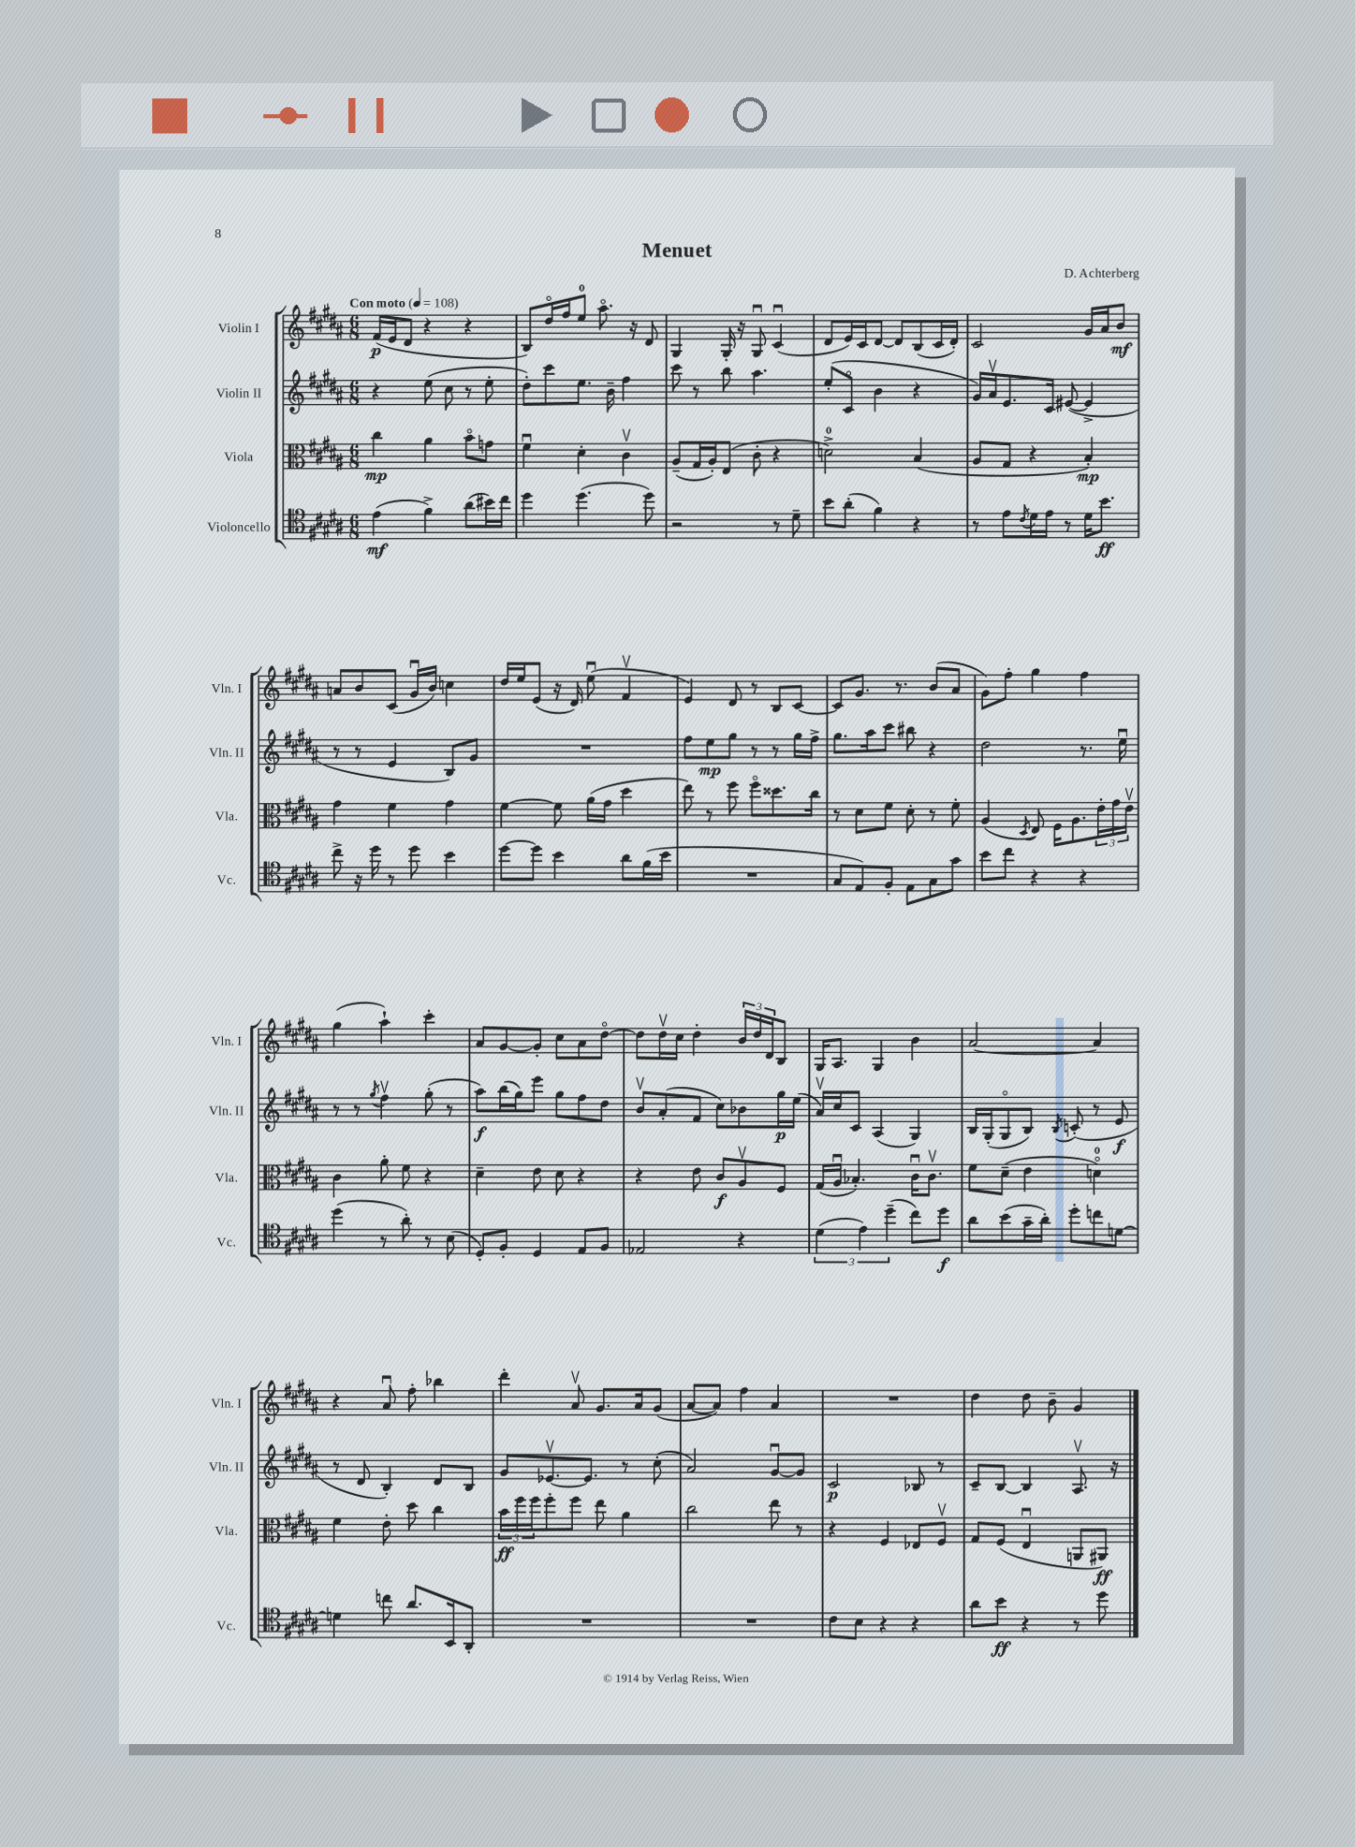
\header { title = "Menuet" composer = "D. Achterberg" }
<<
\new StaffGroup <<
\new Staff = "s0" \with { instrumentName = "Violin I" shortInstrumentName = "Vln. I" } {
    \clef treble \key b \major \numericTimeSignature \time 6/8 \tempo "Con moto" 4 = 108
    fis'16\p( e'16 dis'8 r4 r4 |
    b8) dis''16\flageolet fis''16 e''8-0 ais''8.\flageolet r16 dis'8 |
    gis4 gis16-. r16 gis8\downbow cis'4\downbow( |
    dis'8 e'16) cis'16 dis'8~ dis'8 b8( cis'16 dis'16-.) |
    cis'2 gis'16 ais'16 b'8\mf |
    a'8 b'8 cis'8( gis'16\downbow b'16) c''4 |
    dis''16 e''16 e'8( r16 dis'16) e''8\downbow( fis'4\upbow |
    e'4) dis'8 r8 b8 cis'8~ |
    cis'8 gis'8. r8. b'8( ais'8 |
    gis'8) fis''8-. gis''4 fis''4 |
    gis''4( ais''4-!) cis'''4-. |
    ais'8 gis'8~ gis'8-. cis''8 ais'8 dis''8~\flageolet |
    dis''8 dis''16\upbow cis''16 dis''4-. \tuplet 3/2 { b'16 dis''16 dis'16 } b8 |
    gis16 ais8. gis4 b'4 |
    ais'2~ ais'4 |
    r4 ais'8\downbow fis''8-. bes''4 |
    dis'''4-. ais'8\upbow gis'8. ais'16 gis'8( |
    ais'8~ ais'8) fis''4 ais'4 |
    R2. |
    dis''4 dis''8 b'8-- gis'4 \bar "|." |
}
\new Staff = "s1" \with { instrumentName = "Violin II" shortInstrumentName = "Vln. II" } {
    \clef treble \key b \major \numericTimeSignature \time 6/8
    r4 e''8( cis''8 r8 e''8-. |
    dis''8-.) cis'''8 e''8. b'16-- fis''4 |
    cis'''8 r8 b''8 ais''4. |
    e''8-.( cis'8\flageolet b'4 r4 |
    gis'16) ais'16\upbow e'8. cis'16 eis'8~( eis'4-> |
    r8 r8 e'4 b8) gis'8 |
    R2. |
    fis''8 e''8\mp gis''8 r8 r8 gis''16 fis''16-> |
    gis''8. ais''16 cis'''8 bis''8 r4 |
    dis''2 r8. e''16\downbow |
    r8 r8 \acciaccatura { gis''8 } fis''4\upbow gis''8-.( r8 |
    ais''8\f) b''16( gis''16) e'''8 gis''8 fis''8 dis''8 |
    b'8\upbow ais'8-.( fis'8 cis''8) bes'8 gis''16\p e''16( |
    ais'16\upbow) cis''16 cis'8 ais4( gis4) |
    b16 gis16-.( gis8\flageolet b8) \acciaccatura { b8 } c'8-.( r8 e'8\f |
    r8 dis'8 b4-.) dis'8 b8 |
    gis'8 ees'8.~\upbow ees'8. r8 cis''8-.( |
    ais'2) gis'8~\downbow gis'8 |
    cis'2\p bes8 r8 |
    cis'8-- b8~ b4 ais8.\upbow r16 \bar "|." |
}
\new Staff = "s2" \with { instrumentName = "Viola" shortInstrumentName = "Vla." } {
    \clef alto \key b \major \numericTimeSignature \time 6/8
    cis''4\mp ais'4 b'8\flageolet g'8 |
    fis'4\downbow dis'4-. cis'4\upbow |
    ais8--( gis16 ais16-.) e8( cis'8-. r4 |
    d'2-0->) b4( |
    ais8 gis8 r4 b4-.\mp) |
    gis'4 fis'4 gis'4 |
    fis'4~ fis'8 ais'16( gis'16 dis''4 |
    e''8) r8 fis''8 fis''8\flageolet disis''8. cis''16 |
    r8 dis'8 fis'8 dis'8-. r8 fis'8-. |
    ais4( \acciaccatura { dis8 } e8) fis16 ais8. \tuplet 3/2 { e'16-. gis'16 e'16\upbow } |
    cis'4 ais'8-. fis'8 r4 |
    dis'4-- e'8 dis'8 r4 |
    r4 e'8 cis'8\f ais8\upbow fis8 |
    gis16( ais16\downbow bes4.-.) cis'16\downbow cis'8.\upbow |
    fis'8 dis'8--( e'4 d'4-0\flageolet) |
    fis'4 e'8-. dis''8 cis''4 |
    \tuplet 3/2 { b'16\ff fis''16 fis''16 } fis''8-. fis''8 e''8 ais'4 |
    cis''2 e''8 r8 |
    r4 fis4 ees8 fis8\upbow |
    gis8 fis8( e4\downbow a,8 ais,8\ff) \bar "|." |
}
\new Staff = "s3" \with { instrumentName = "Violoncello" shortInstrumentName = "Vc." } {
    \clef tenor \key b \major \numericTimeSignature \time 6/8
    e'4\mf( fis'4->) ais'8( bis'16) cis''16 |
    dis''4 dis''4.( dis''8) |
    r2 r8 dis'8-- |
    b'8 ais'8-.( fis'4) r4 |
    r8 e'8 \acciaccatura { cis'8 } dis'16 e'16 r8 dis'16 b'8.\ff |
    cis''8-> r16 dis''16 r8 dis''8 b'4 |
    dis''8~ dis''8 b'4 ais'8 fis'16( b'16 |
    R2. |
    gis8 e8) fis8-. e8 gis8 gis'8 |
    b'8 cis''8 r4 r4 |
    dis''4( r8 ais'8-.) r8 b8( |
    dis8-.) fis8-. dis4 e8 fis8 |
    ees2 r4 |
    \tuplet 3/2 { dis'4( e'4) dis''4--( } cis''8) dis''8\f |
    ais'8 b'8( gis'16-- ais'16-.) dis''8-. c''8 d'8~ |
    d'4 c''8 ais'8. b,16 ais,8-. |
    R2. |
    R2. |
    cis'8 b8 r4 r4 |
    ais'8 b'8\ff r4 r8 dis''8 \bar "|." |
}
>>
>>
\layout { \context { \Score \remove "Bar_number_engraver" } }
